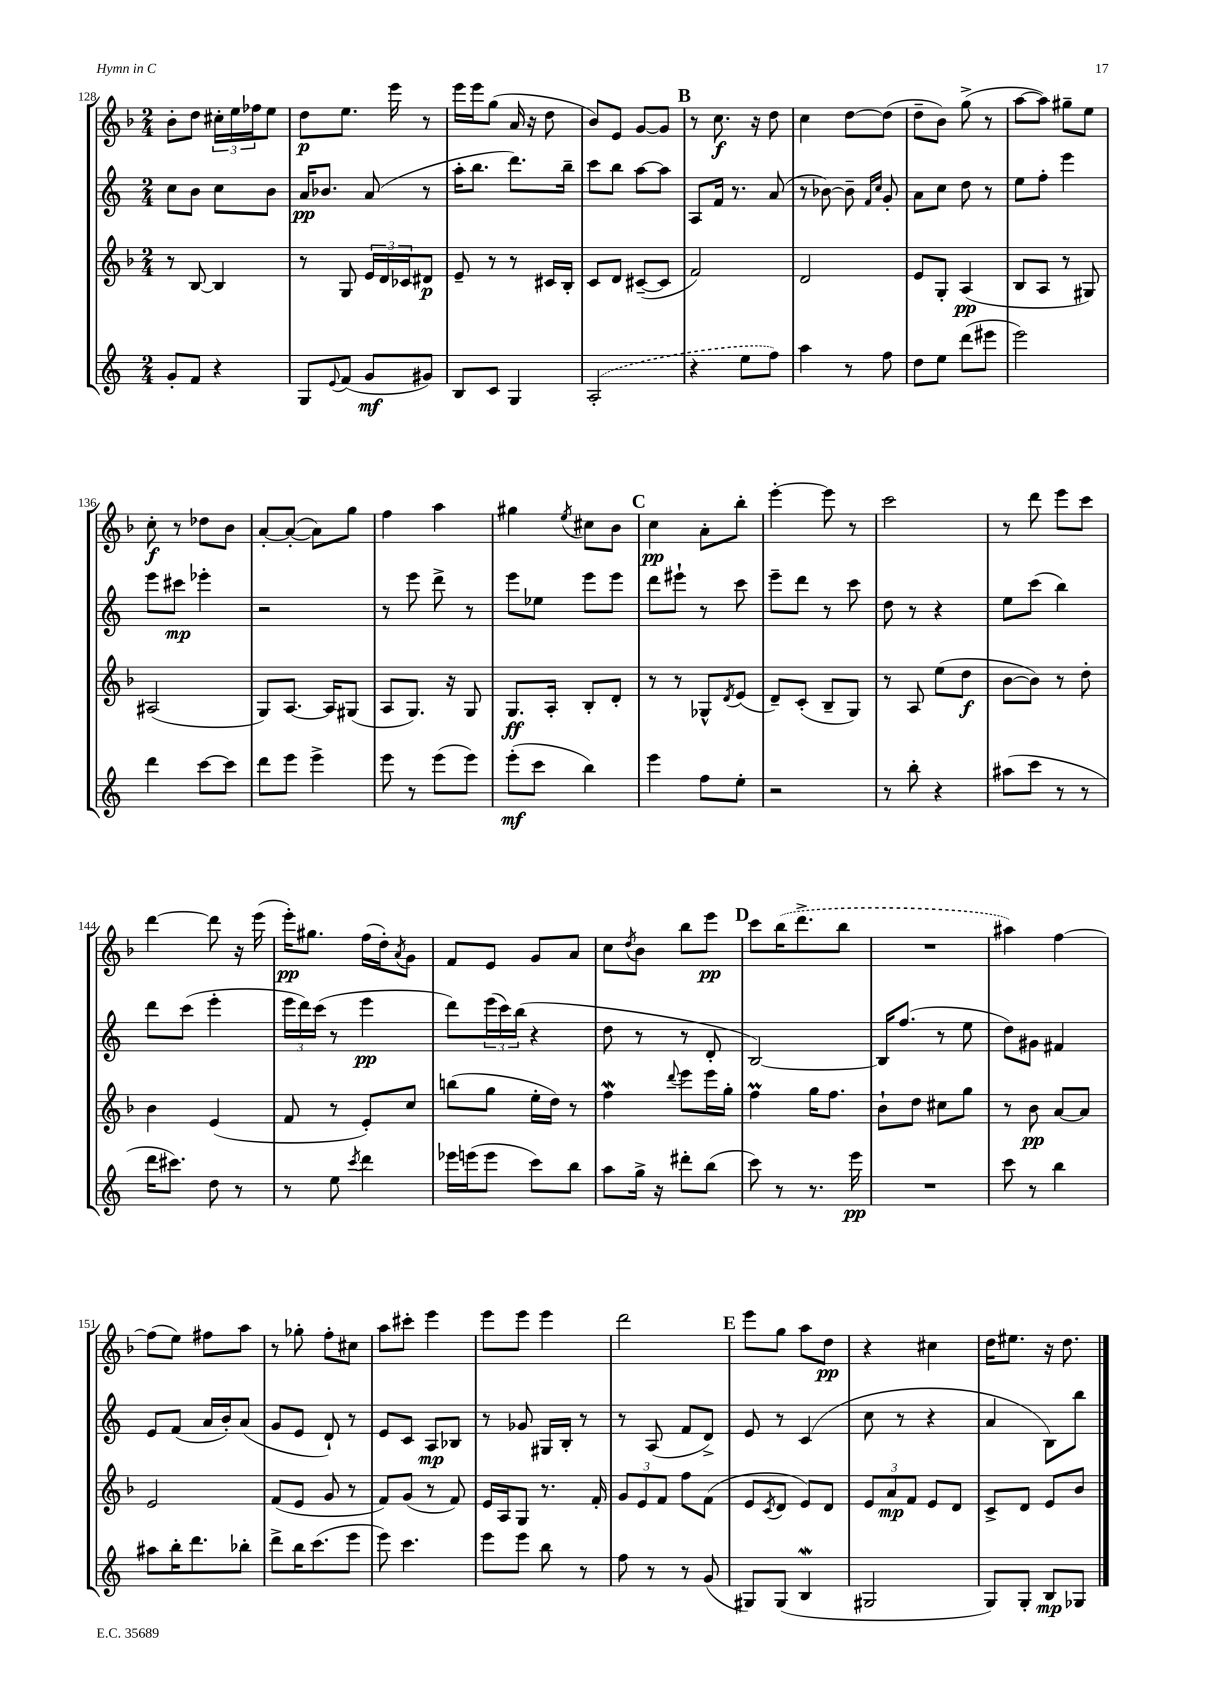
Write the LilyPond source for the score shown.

<<
\new StaffGroup <<
\new Staff = "s0" {
    \clef treble \key f \major \numericTimeSignature \time 2/4
    bes'8-. d''8 \tuplet 3/2 { cis''16-. e''16 fes''16 } e''8 |
    d''8\p e''8. e'''16 r8 |
    e'''16 e'''16 g''8( a'16 r16 d''8 |
    bes'8) e'8 g'8~ g'8 |
    \mark \markup { \bold "B" } r8 c''8.\f r16 d''8 |
    c''4 d''8~ d''8( |
    d''8-- bes'8) g''8->( r8 |
    a''8~ a''8) gis''8-- e''8 |
    c''8-.\f r8 des''8 bes'8 |
    a'8~-. a'8~-.( a'8) g''8 |
    f''4 a''4 |
    gis''4 \acciaccatura { e''8 } cis''8 bes'8 |
    \mark \markup { \bold "C" } c''4\pp a'8-. bes''8-. |
    e'''4~-. e'''8 r8 |
    c'''2 |
    r8 d'''8 e'''8 c'''8 |
    d'''4~ d'''8 r16 e'''16( |
    e'''16-.\pp) gis''8. f''16( d''16-.) \acciaccatura { a'8 } g'8 |
    f'8 e'8 g'8 a'8 |
    c''8 \acciaccatura { d''8 } bes'8 bes''8 e'''8\pp |
    \mark \markup { \bold "D" } c'''8 \once \slurDashed bes''16( d'''8.-> bes''8 |
    R2 |
    ais''4) f''4~ |
    f''8( e''8) fis''8 a''8 |
    r8 ges''8-. f''8-. cis''8 |
    a''8 cis'''8-. e'''4 |
    e'''8 e'''8 e'''4 |
    d'''2 |
    \mark \markup { \bold "E" } e'''8 g''8 a''8 d''8\pp |
    r4 cis''4 |
    d''16 eis''8. r16 d''8. \bar "|." |
}
\new Staff = "s1" {
    \clef treble \key c \major \numericTimeSignature \time 2/4
    c''8 b'8 c''8 b'8 |
    a'16\pp bes'8. a'8( r8 |
    a''16-. b''8. d'''8.) b''16-- |
    c'''8 b''8 a''8~ a''8 |
    \mark \markup { \bold "B" } a8 f'16 r8. a'8( |
    r8 bes'8~) bes'8-- \grace { f'16 c''16 } g'8-. |
    a'8 c''8 d''8 r8 |
    e''8 f''8-. e'''4 |
    e'''8 cis'''8\mp ees'''4-. |
    r2 |
    r8 e'''8 d'''8-> r8 |
    e'''8 ees''8 e'''8 e'''8 |
    \mark \markup { \bold "C" } d'''8 eis'''8-! r8 c'''8 |
    e'''8-- d'''8 r8 c'''8 |
    d''8 r8 r4 |
    e''8 c'''8( b''4) |
    d'''8 c'''8( e'''4-. |
    \tuplet 3/2 { e'''16 d'''16) c'''16( } r8 e'''4\pp |
    d'''8) \tuplet 3/2 { e'''16( c'''16) b''16( } r4 |
    d''8 r8 r8 d'8-. |
    \mark \markup { \bold "D" } b2~) |
    b16 f''8.( r8 e''8 |
    d''8) gis'8 fis'4 |
    e'8 f'8( a'16 b'16-.) a'8( |
    g'8 e'8 d'8-!) r8 |
    e'8 c'8 a8\mp bes8 |
    r8 ges'8 gis16 b16-. r8 |
    r8 a8( f'8 d'8->) |
    \mark \markup { \bold "E" } e'8 r8 c'4( |
    c''8 r8 r4 |
    a'4 b8) b''8 \bar "|." |
}
\new Staff = "s2" {
    \clef treble \key f \major \numericTimeSignature \time 2/4
    r8 bes8~ bes4 |
    r8 g8 \tuplet 3/2 { e'16 d'16 ces'16 } dis'8\p |
    e'8-- r8 r8 cis'16 bes16-. |
    c'8 d'8 cis'8~--( cis'8 |
    \mark \markup { \bold "B" } f'2) |
    d'2 |
    e'8 g8-. a4\pp( |
    bes8 a8 r8 gis8) |
    ais2( |
    g8) a8.~ a16 gis8( |
    a8 g8.) r16 g8 |
    g8.\ff a16-. bes8-. d'8-. |
    \mark \markup { \bold "C" } r8 r8 ges8-^ \acciaccatura { d'8 } e'8( |
    d'8--) c'8-.( bes8-- g8) |
    r8 a8 e''8( d''8\f |
    bes'8~ bes'8) r8 d''8-. |
    bes'4 e'4( |
    f'8 r8 e'8-.) c''8 |
    b''8( g''8 e''16-. d''16) r8 |
    f''4\mordent \appoggiatura { d'''8 } e'''8 e'''16 g''16-. |
    \mark \markup { \bold "D" } f''4\prall g''16 f''8. |
    bes'8-! d''8 cis''8 g''8 |
    r8 bes'8\pp a'8~ a'8 |
    e'2 |
    f'8( e'8 g'8 r8 |
    f'8) g'8( r8 f'8) |
    e'16 a16 g8 r8. f'16-. |
    \tuplet 3/2 { g'8 e'8 f'8 } f''8 f'8( |
    \mark \markup { \bold "E" } e'8 \acciaccatura { c'8 } d'8 e'8) d'8 |
    \tuplet 3/2 { e'8 a'8\mp f'8 } e'8 d'8 |
    c'8-> d'8 e'8 bes'8 \bar "|." |
}
\new Staff = "s3" {
    \clef treble \key c \major \numericTimeSignature \time 2/4
    g'8-. f'8 r4 |
    g8 \appoggiatura { e'8 } f'8( g'8\mf gis'8) |
    b8 c'8 g4 |
    \once \slurDashed a2-.( |
    \mark \markup { \bold "B" } r4 e''8 f''8) |
    a''4 r8 f''8 |
    d''8 e''8 d'''8( eis'''8 |
    e'''2) |
    d'''4 c'''8~ c'''8 |
    d'''8 e'''8 e'''4-> |
    e'''8 r8 e'''8( e'''8) |
    e'''8-.\mf( c'''8 b''4) |
    \mark \markup { \bold "C" } e'''4 f''8 e''8-. |
    r2 |
    r8 b''8-. r4 |
    ais''8( c'''8 r8 r8 |
    d'''16 cis'''8.) d''8 r8 |
    r8 e''8 \acciaccatura { c'''8 } d'''4 |
    ees'''16 e'''16( e'''8 c'''8) b''8 |
    a''8 g''16-> r16 dis'''8-. b''8( |
    \mark \markup { \bold "D" } c'''8) r8 r8. e'''16\pp |
    R2 |
    c'''8 r8 b''4 |
    ais''8 b''16-. d'''8. bes''8-. |
    d'''8-> b''16 c'''8.( e'''8 |
    e'''8) c'''4. |
    e'''8 e'''8 b''8 r8 |
    f''8 r8 r8 g'8( |
    \mark \markup { \bold "E" } gis8) gis8( b4\mordent |
    gis2 |
    g8) g8-. b8\mp ges8 \bar "|." |
}
>>
>>
\layout { \context { \Score currentBarNumber = #128 } }
